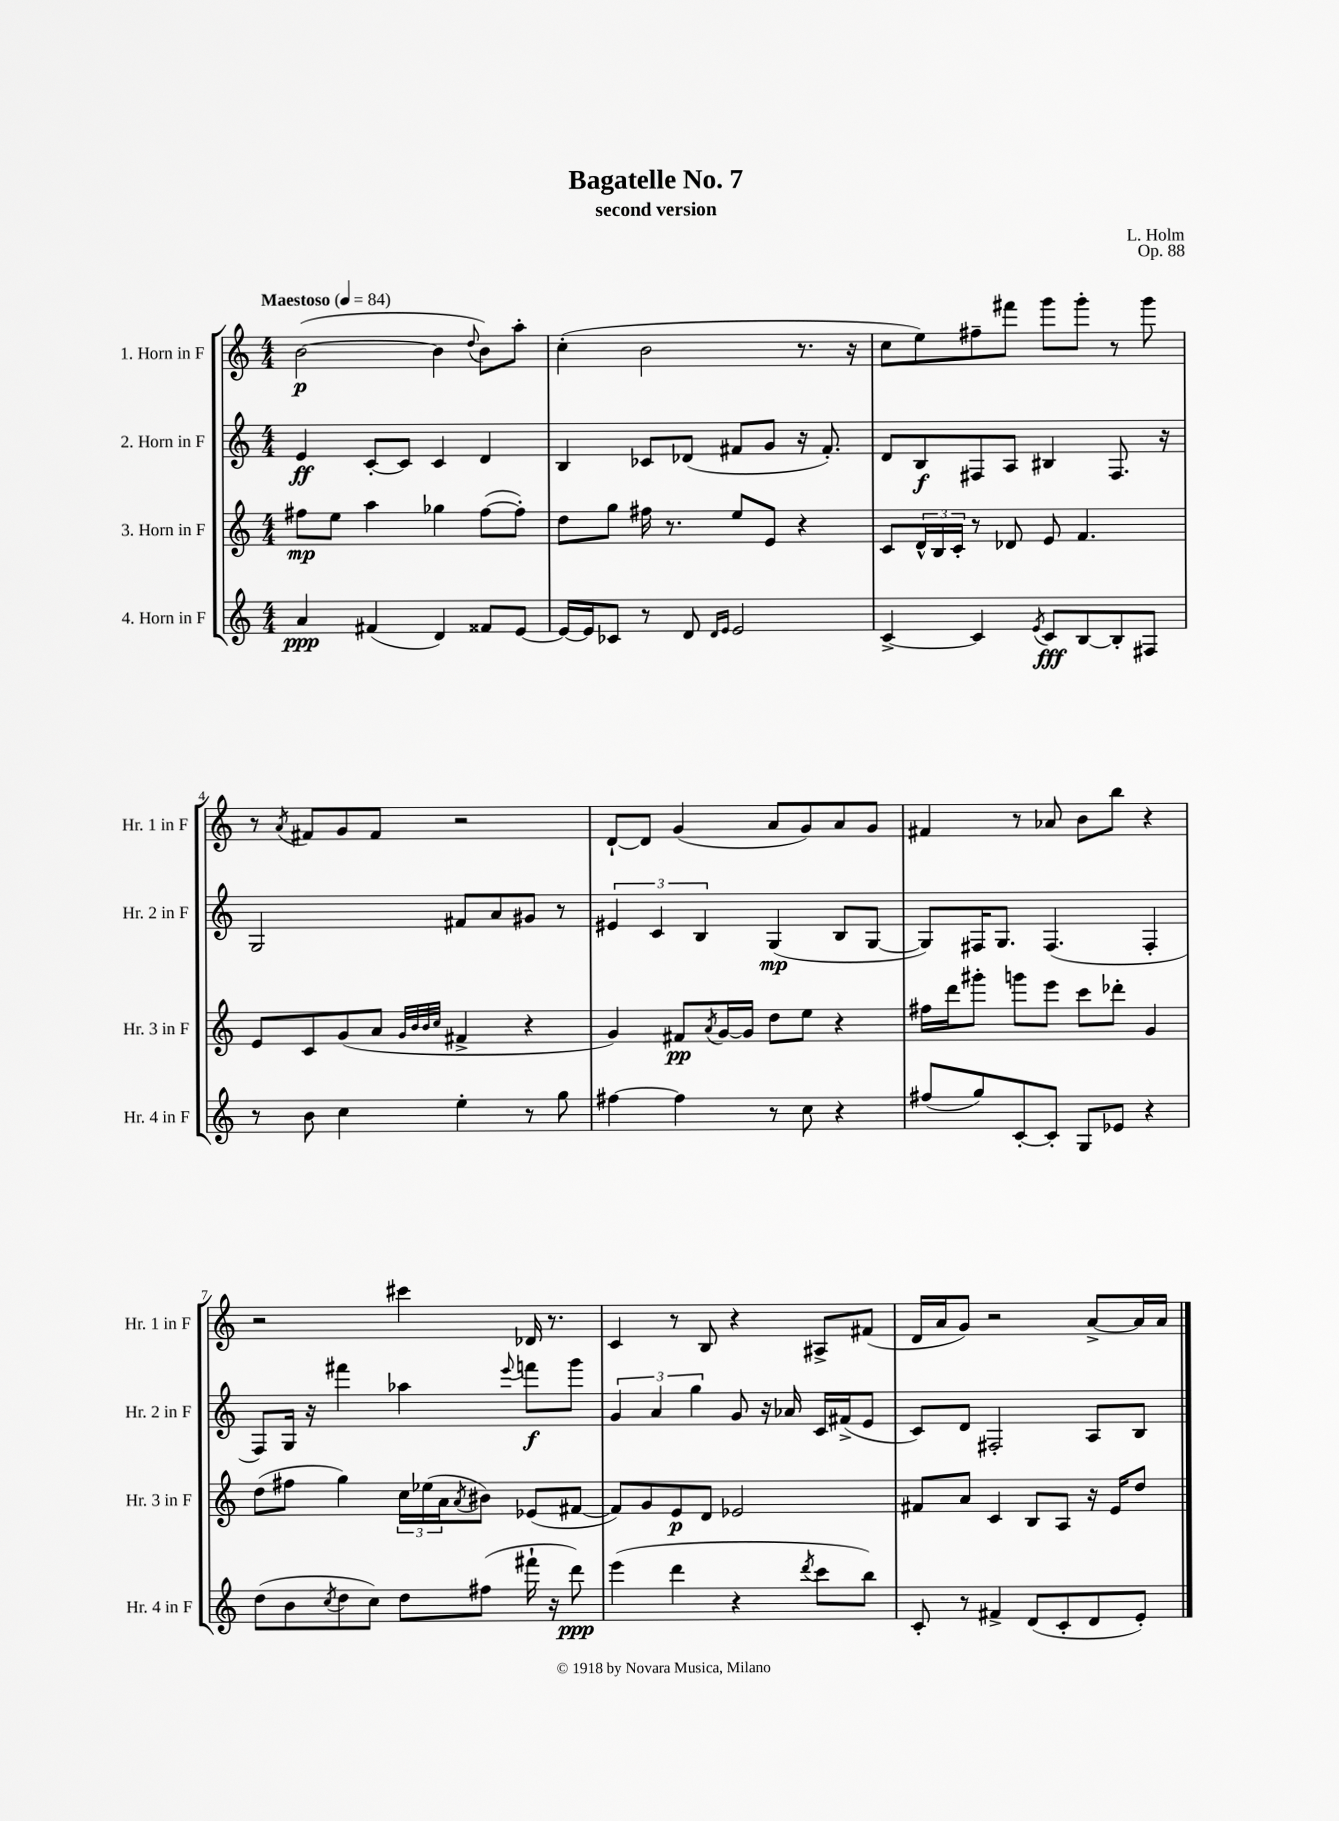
\header { title = "Bagatelle No. 7" composer = "L. Holm" subtitle = "second version" opus = "Op. 88" }
<<
\new StaffGroup <<
\new Staff = "s0" \with { instrumentName = "1. Horn in F" shortInstrumentName = "Hr. 1 in F" } {
    \clef treble \key c \major \numericTimeSignature \time 4/4 \tempo "Maestoso" 4 = 84
    b'2~\p( b'4 \appoggiatura { d''8 } b'8) a''8-. |
    c''4-.( b'2 r8. r16 |
    c''8 e''8) fis''8-- fis'''8 g'''8 g'''8-. r8 g'''8 |
    r8 \acciaccatura { a'8 } fis'8 g'8 fis'8 r2 |
    d'8~-! d'8 g'4( a'8 g'8) a'8 g'8 |
    fis'4 r8 aes'8 b'8 b''8 r4 |
    r2 cis'''4 des'16 r8. |
    c'4 r8 b8 r4 ais8-> fis'8( |
    d'16 a'16 g'8) r2 a'8~-> a'16 a'16 \bar "|." |
}
\new Staff = "s1" \with { instrumentName = "2. Horn in F" shortInstrumentName = "Hr. 2 in F" } {
    \clef treble \key c \major \numericTimeSignature \time 4/4
    e'4\ff c'8~-. c'8 c'4 d'4 |
    b4 ces'8 des'8( fis'8 g'8 r16 fis'8.-.) |
    d'8 b8\f fis8 a8 bis4 fis8. r16 |
    g2 fis'8 a'8 gis'8 r8 |
    \tuplet 3/2 { eis'4 c'4 b4 } g4\mp( b8 g8~ |
    g8) fis16 g8. fis4.( fis4-. |
    f8) g16 r16 fis'''4 aes''4 \appoggiatura { e'''8 } f'''8\f g'''8 |
    \tuplet 3/2 { g'4 a'4 g''4 } g'8 r16 aes'16 c'16 fis'16->( e'8 |
    c'8) d'8 fis2-. a8 b8 \bar "|." |
}
\new Staff = "s2" \with { instrumentName = "3. Horn in F" shortInstrumentName = "Hr. 3 in F" } {
    \clef treble \key c \major \numericTimeSignature \time 4/4
    fis''8\mp e''8 a''4 ges''4 fis''8~( fis''8-.) |
    d''8 g''8 fis''16 r8. e''8 e'8 r4 |
    c'8 \tuplet 3/2 { d'16-^ b16 c'16-. } r8 des'8 e'8 f'4. |
    e'8 c'8 g'8( a'8 \grace { g'32 b'32 b'32 c''32 } fis'4-> r4 |
    g'4) fis'8\pp \acciaccatura { a'8 } g'16~ g'16 d''8 e''8 r4 |
    fis''16 d'''16 gis'''8-. g'''8 e'''8 c'''8 des'''8-. g'4 |
    d''8( fis''8 g''4) \tuplet 3/2 { c''16 ees''16( a'16 } \acciaccatura { a'8 } bis'8) ees'8( fis'8~ |
    fis'8) g'8 e'8\p d'8 ees'2 |
    fis'8 a'8 c'4 b8 a8 r16 e'16 d''8 \bar "|." |
}
\new Staff = "s3" \with { instrumentName = "4. Horn in F" shortInstrumentName = "Hr. 4 in F" } {
    \clef treble \key c \major \numericTimeSignature \time 4/4
    a'4\ppp fis'4( d'4) fisis'8 e'8~ |
    e'16~ e'16 ces'8 r8 d'8 \grace { d'16 e'16 } e'2 |
    c'4~-> c'4 \acciaccatura { e'8 } c'8\fff b8~ b8-. fis8 |
    r8 b'8 c''4 e''4-. r8 g''8 |
    fis''4~ fis''4 r8 c''8 r4 |
    fis''8( g''8) c'8~-. c'8-. g8 ees'8 r4 |
    d''8( b'8 \acciaccatura { c''8 } d''8 c''8) d''8 fis''8( fis'''16-! r16 d'''8\ppp) |
    e'''4( d'''4 r4 \acciaccatura { d'''8 } c'''8 b''8) |
    c'8-. r8 fis'4-> d'8( c'8-. d'8 e'8-.) \bar "|." |
}
>>
>>
